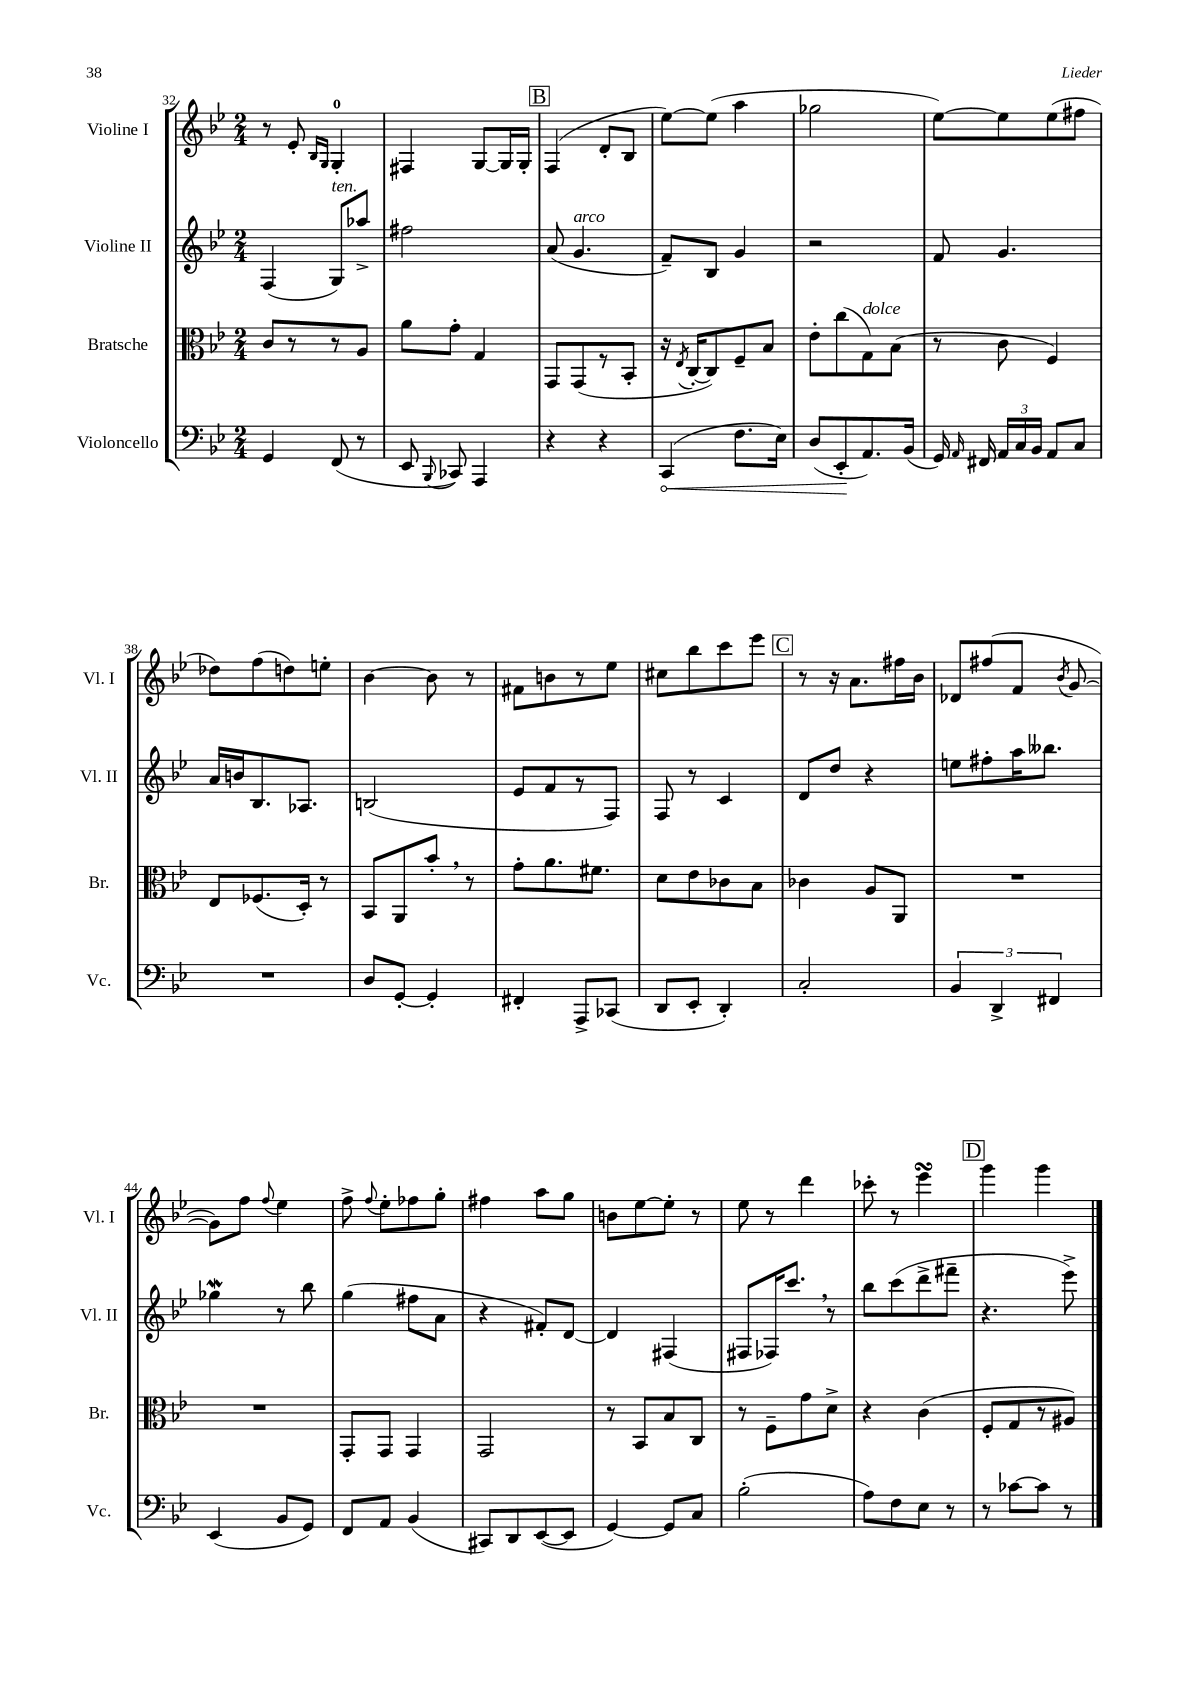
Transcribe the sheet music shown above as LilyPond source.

<<
\new StaffGroup <<
\new Staff = "s0" \with { instrumentName = "Violine I" shortInstrumentName = "Vl. I" } {
    \clef treble \key bes \major \numericTimeSignature \time 2/4
    \autoBeamOff r8 ees'8-. \grace { bes16[ g16] } g4-0-. |
    fis4 g8[~ g16 g16]-. |
    \mark \markup { \box "B" } f4( d'8[-. bes8] |
    ees''8[~) ees''8]( a''4 |
    ges''2 |
    ees''8[~) ees''8 ees''8( fis''8] |
    des''8[) f''8( d''8) e''8]-. |
    bes'4~ bes'8 r8 |
    fis'8[ b'8 r8 ees''8] |
    cis''8[ bes''8 c'''8 ees'''8] |
    \mark \markup { \box "C" } r8 r16 a'8.[ fis''16 bes'16] |
    des'8[ fis''8( f'8] \acciaccatura { bes'8 } g'8~ |
    g'8[) f''8] \appoggiatura { f''8 } ees''4 |
    f''8-> \appoggiatura { f''8 } ees''8[-. fes''8 g''8]-. |
    fis''4 a''8[ g''8] |
    b'8[ ees''8~ ees''8]-. r8 |
    ees''8 r8 d'''4 |
    ces'''8-. r8 ees'''4\turn |
    \mark \markup { \box "D" } g'''4 g'''4 \bar "|." |
}
\new Staff = "s1" \with { instrumentName = "Violine II" shortInstrumentName = "Vl. II" } {
    \clef treble \key bes \major \numericTimeSignature \time 2/4
    \autoBeamOff f4( g8[^\markup { \italic "ten." }) aes''8]-> |
    fis''2 |
    \mark \markup { \box "B" } a'8( g'4.^\markup { \italic "arco" } |
    f'8[--) bes8] g'4 |
    r2 |
    f'8 g'4. |
    a'16[ b'16 bes8. aes8.] |
    b2( |
    ees'8[ f'8 r8 f8]) |
    f8 r8 c'4 |
    \mark \markup { \box "C" } d'8[ d''8] r4 |
    e''8[ fis''8-. a''16 beses''8.] |
    ges''4\mordent r8 bes''8 |
    g''4( fis''8[ a'8] |
    r4 fis'8[-.) d'8]~ |
    d'4 fis4( |
    fis8[ fes16) c'''8.] \breathe r8 |
    bes''8[ c'''8( d'''8-> fis'''8]-- |
    \mark \markup { \box "D" } r4. ees'''8->) \bar "|." |
}
\new Staff = "s2" \with { instrumentName = "Bratsche" shortInstrumentName = "Br." } {
    \clef alto \key bes \major \numericTimeSignature \time 2/4
    \autoBeamOff c'8[ r8 r8 a8] |
    a'8[ g'8]-. g4 |
    \mark \markup { \box "B" } g,8[ g,8( r8 bes,8]-. |
    r16 \acciaccatura { ees8 } c16[~-. c8) f8-- bes8] |
    ees'8[-. c''8( g8^\markup { \italic "dolce" }) bes8]( |
    r8 c'8 f4) |
    ees8[ fes8.( d16]-.) r8 |
    bes,8[ a,8 bes'8]-. \breathe r8 |
    g'8[-. a'8. fis'8.] |
    d'8[ ees'8 ces'8 bes8] |
    \mark \markup { \box "C" } ces'4 a8[ a,8] |
    R2 |
    R2 |
    g,8[-. g,8] g,4 |
    g,2 |
    r8 bes,8[ bes8 c8] |
    r8 f8[-- g'8 d'8]-> |
    r4 c'4( |
    \mark \markup { \box "D" } f8[-. g8 r8 ais8]) \bar "|." |
}
\new Staff = "s3" \with { instrumentName = "Violoncello" shortInstrumentName = "Vc." } {
    \clef bass \key bes \major \numericTimeSignature \time 2/4
    \autoBeamOff g,4 f,8( r8 |
    ees,8 \appoggiatura { bes,,8 } ces,8) a,,4 |
    \mark \markup { \box "B" } r4 r4 |
    \once \override Hairpin.circled-tip = ##t c,4\<( f8.[ ees16]) |
    d8[( ees,8-.\! a,8.) bes,16]( |
    g,16) \grace { a,16 } fis,16 \tuplet 3/2 { a,16[ c16 bes,16] } a,8[ c8] |
    R2 |
    d8[ g,8]~-. g,4-. |
    fis,4-. a,,8[-> ces,8]( |
    d,8[ ees,8]-. d,4-.) |
    \mark \markup { \box "C" } c2-. |
    \tuplet 3/2 { bes,4 d,4-> fis,4 } |
    ees,4( bes,8[ g,8]) |
    f,8[ a,8] bes,4( |
    cis,8[) d,8 ees,8~( ees,8] |
    g,4~) g,8[ c8] |
    bes2-.( |
    a8[) f8 ees8] r8 |
    \mark \markup { \box "D" } r8 ces'8[~ ces'8] r8 \bar "|." |
}
>>
>>
\layout { \context { \Score currentBarNumber = #32 } }
